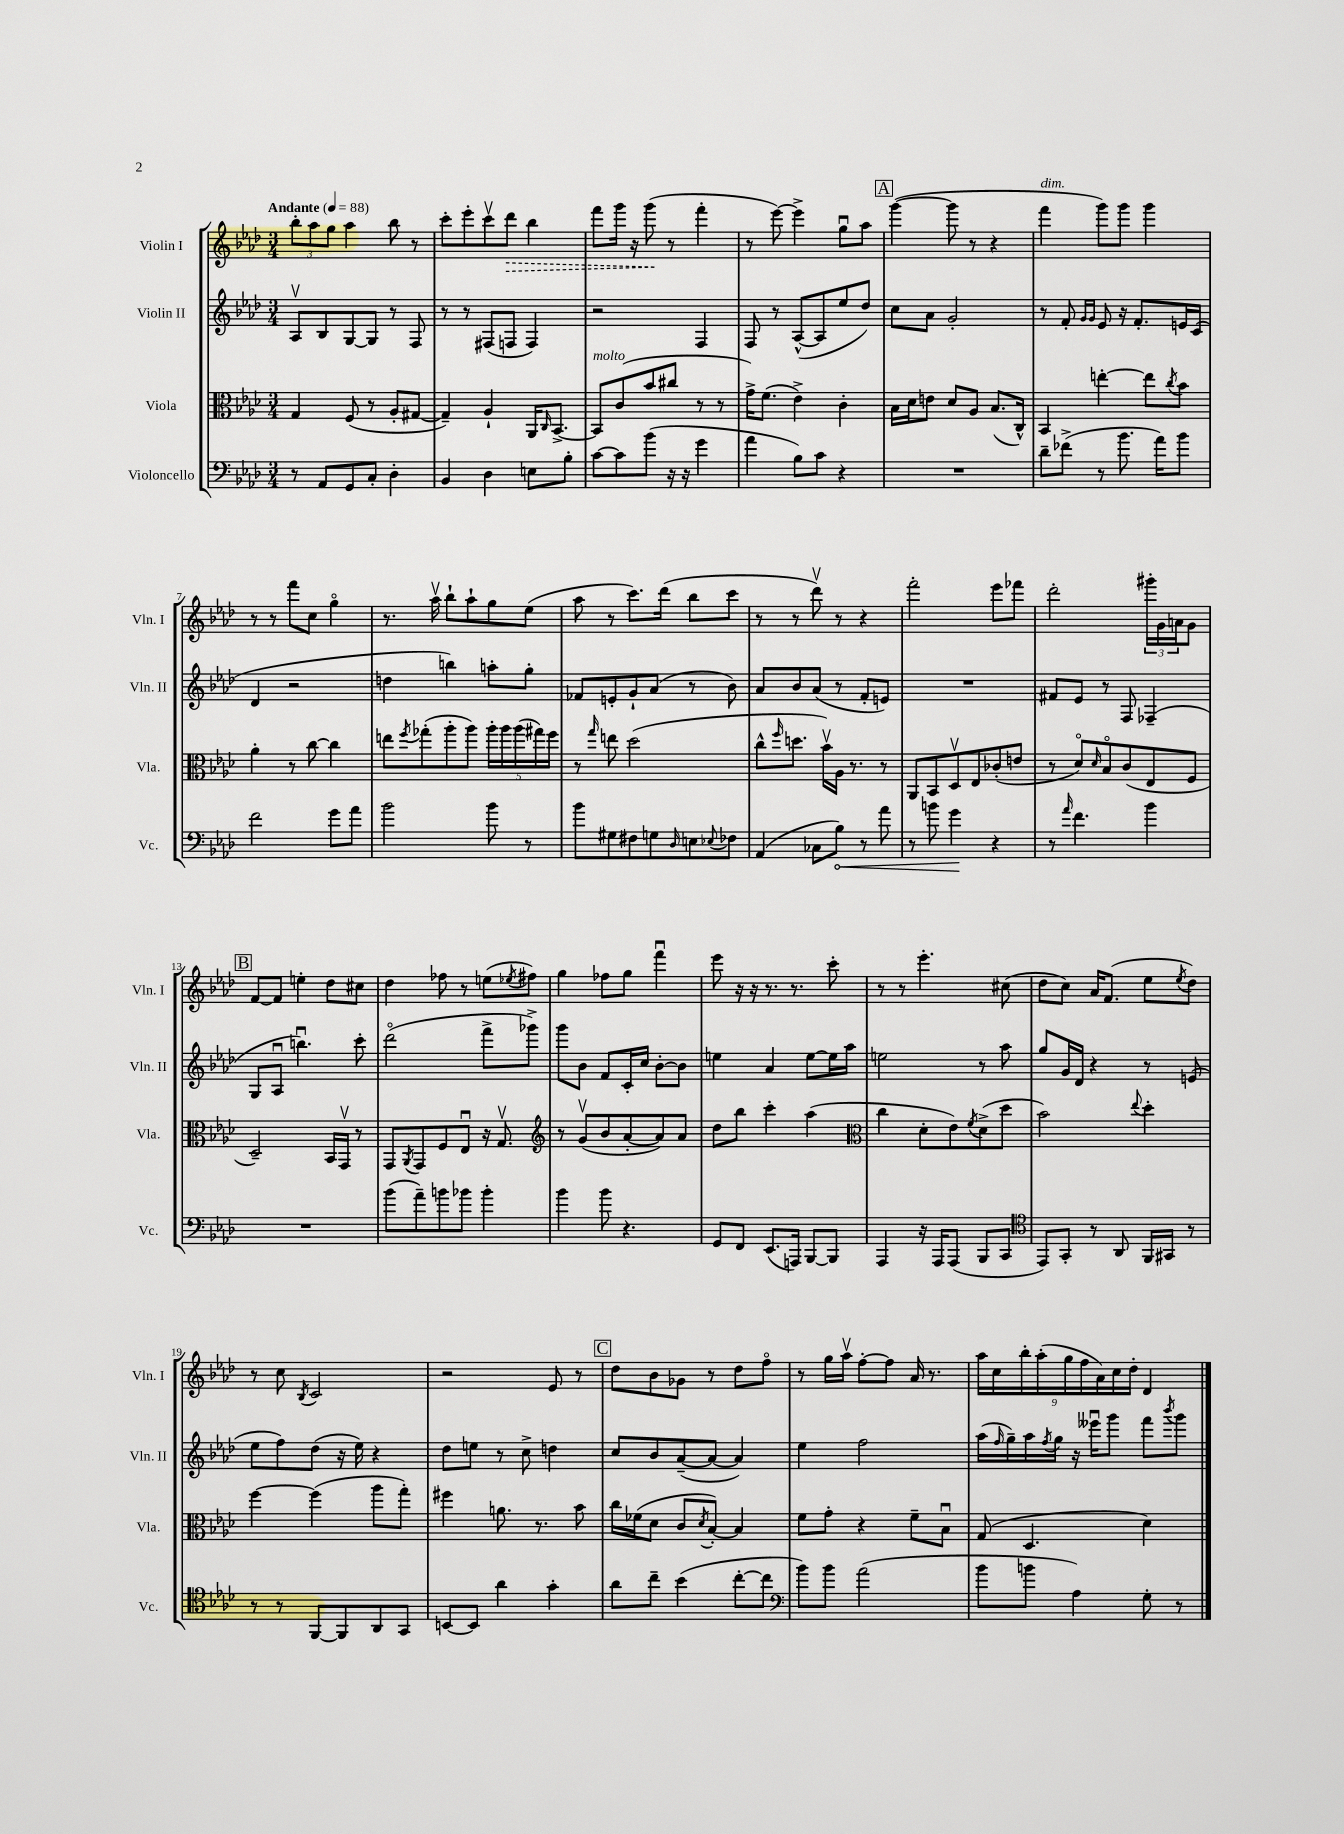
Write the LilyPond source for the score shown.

<<
\new StaffGroup <<
\new Staff = "s0" \with { instrumentName = "Violin I" shortInstrumentName = "Vln. I" } {
    \clef treble \key aes \major \numericTimeSignature \time 3/4 \tempo "Andante" 4 = 88
    \tuplet 3/2 { bes''8-. aes''8 g''8 } aes''4 bes''8 r8 |
    c'''8-. ees'''8-. c'''8\upbow \once \override Hairpin.style = #'dashed-line des'''8\> bes''4 |
    f'''8 g'''16 r16 g'''8\!( r8 f'''4-. |
    r8 ees'''8~) ees'''4-> g''8\downbow aes''8 |
    \mark \markup { \box "A" } g'''4~( g'''8 r8 r4 |
    f'''4^\markup { \italic "dim." } g'''8) g'''8 g'''4 |
    r8 r8 f'''8 c''8 g''4\flageolet |
    r8. aes''16\upbow bes''8-! aes''8-! g''8 ees''8( |
    aes''8 r8 c'''8.) des'''16( bes''8 c'''8 |
    r8 r8 des'''8\upbow) r8 r4 |
    f'''2-. ees'''8 fes'''8 |
    des'''2-. \tuplet 3/2 { gis'''16-. g'16 a'16 } g'8 |
    \mark \markup { \box "B" } f'8~ f'8 e''4-. des''8 cis''8 |
    des''4 fes''8 r8 e''8( \acciaccatura { ees''8 } fis''8) |
    g''4 fes''8 g''8 f'''4\downbow |
    ees'''8 r16 r16 r8. r8. c'''8-. |
    r8 r8 ees'''4.-. cis''8( |
    des''8 c''8) aes'16 f'8.( ees''8 \acciaccatura { ees''8 } des''8) |
    r8 c''8 \acciaccatura { bes8 } c'2 |
    r2 ees'8 r8 |
    \mark \markup { \box "C" } des''8 bes'8 ges'8 r8 des''8 f''8\flageolet |
    r8 g''16 aes''16\upbow f''8~-. f''8 aes'16 r8. |
    \tuplet 9/8 { aes''16 c''16 bes''16-. aes''16-.( g''16 f''16 aes'16) c''16 des''16-. } des'4 \bar "|." |
}
\new Staff = "s1" \with { instrumentName = "Violin II" shortInstrumentName = "Vln. II" } {
    \clef treble \key aes \major \numericTimeSignature \time 3/4
    aes8\upbow bes8 g8~ g8 r8 f8 |
    r8 r8 fis8( f8 f4) |
    r2 f4 |
    f8 r8 aes8~-^( aes8 ees''8 des''8) |
    \mark \markup { \box "A" } c''8 aes'8 g'2-. |
    r8 f'8-. \grace { g'16 g'16 } ees'8 r16 f'8.-. e'16 c'16( |
    des'4 r2 |
    d''4 b''4) a''8-. g''8-. |
    fes'8 e'8-. g'8-! aes'8( r8 bes'8) |
    aes'8 bes'8 aes'8( r8 f'8-. e'8) |
    R2. |
    fis'8 ees'8 r8 f8 fes4--( |
    \mark \markup { \box "B" } g8 aes8\downbow b''4.\downbow) c'''8-. |
    des'''2\flageolet( f'''8-> ges'''8->) |
    g'''8 bes'8 f'8 c'16-. c''16 bes'8~-. bes'8 |
    e''4 aes'4 e''8~ e''16 aes''16 |
    e''2 r8 aes''8 |
    g''8 g'16 des'16 r4 r8 e'8( |
    ees''8 f''8) des''8( r16 ees''16) r4 |
    des''8 e''8 r8 c''8-> d''4 |
    \mark \markup { \box "C" } c''8 bes'8 aes'8~--( aes'8~ aes'4) |
    ees''4 f''2 |
    aes''16( \grace { f''16 } g''16--) aes''16 \acciaccatura { f''8 } g''16 r16 eeses'''16\downbow g'''8 f'''8 \acciaccatura { bes'''8 } g'''8 \bar "|." |
}
\new Staff = "s2" \with { instrumentName = "Viola" shortInstrumentName = "Vla." } {
    \clef alto \key aes \major \numericTimeSignature \time 3/4
    g4 f8( r8 aes8-. gis8~ |
    gis4--) aes4-! aes,16 \grace { c16 } bes,8.~-> |
    bes,8^\markup { \italic "molto" } c'8( bes'8 cis''8 r8 r8 |
    g'16->) f'8.( ees'4->) c'4-. |
    \mark \markup { \box "A" } bes16 des'16 e'8 des'8 aes8 bes8.( c16-^) |
    bes,4 e''4~-. e''8 \acciaccatura { c''8 } bes'8 |
    aes'4-. r8 c''8~ c''4 |
    e''8 \acciaccatura { f''8 } ges''8-.( aes''8-. aes''8) \tuplet 5/4 { aes''16-. aes''16 aes''16( gis''16) f''16 } |
    r8 \grace { g''16 } e''8 des''2( |
    c''8-^ \grace { f''16 } d''8. bes'16\upbow) aes16 r8. r8 |
    aes,8 bes,8 des8\upbow ees8 ces'8-.( e'8 |
    r8 des'8\flageolet) \grace { des'16 } bes8\flageolet c'8( ees8 f8 |
    \mark \markup { \box "B" } des2--) bes,16 g,16\upbow r8 |
    g,8 \acciaccatura { aes,8 } g,8 f8 ees8\downbow r16 g8.\upbow |
    \clef treble r8 g'8\upbow( bes'8 aes'8~-. aes'8) aes'8 |
    des''8 bes''8 c'''4-. aes''4( |
    \clef alto c''4 des'8-. ees'8) \acciaccatura { f'8 } des'8->( des''8 |
    bes'2) \appoggiatura { ees''8 } des''4-. |
    f''4~ f''4( aes''8 g''8-.) |
    fis''4 a'8. r8. bes'8 |
    \mark \markup { \box "C" } c''16 fes'16( des'8 c'8 \acciaccatura { des'8 } bes8~-.) bes4 |
    f'8 g'8-. r4 f'8-- bes8\downbow |
    g8( des4. des'4) \bar "|." |
}
\new Staff = "s3" \with { instrumentName = "Violoncello" shortInstrumentName = "Vc." } {
    \clef bass \key aes \major \numericTimeSignature \time 3/4
    r8 aes,8 g,8 c8-. des4-. |
    bes,4 des4 e8 bes8-. |
    c'8~ c'8 bes'8( r16 r16 g'4 |
    aes'4 bes8) c'8 r4 |
    \mark \markup { \box "A" } R2. |
    des'8-- fes'8->( r8 bes'8. aes'16) bes'8 |
    f'2 g'8 aes'8 |
    bes'2 bes'8 r8 |
    bes'8 gis8 fis8 g8 \grace { des16 } e8 \appoggiatura { ees8 } fes8 |
    aes,4( ces8 \once \override Hairpin.circled-tip = ##t bes8\<) r8 aes'8 |
    r8 b'8 g'4\! r4 |
    r8 \grace { aes'16 } f'4. bes'4 |
    \mark \markup { \box "B" } R2. |
    bes'8( aes'8--) b'8 bes'8 bes'4-. |
    bes'4 bes'8 r4. |
    g,8 f,8 ees,8.( a,,16) bes,,8~ bes,,8 |
    aes,,4 r16 aes,,16 aes,,8( bes,,8 c,8 |
    \clef tenor ees,8) g,8-. r8 aes,8 f,16 gis,16 r8 |
    r8 r8 f,8~ f,8 aes,8 g,8 |
    b,8~ b,8 aes'4 g'4-. |
    \mark \markup { \box "C" } aes'8 c''8-- bes'4( c''8~-. c''8 |
    \clef bass bes'8) bes'8 aes'2( |
    bes'8 b'8 aes4) g8-. r8 \bar "|." |
}
>>
>>
